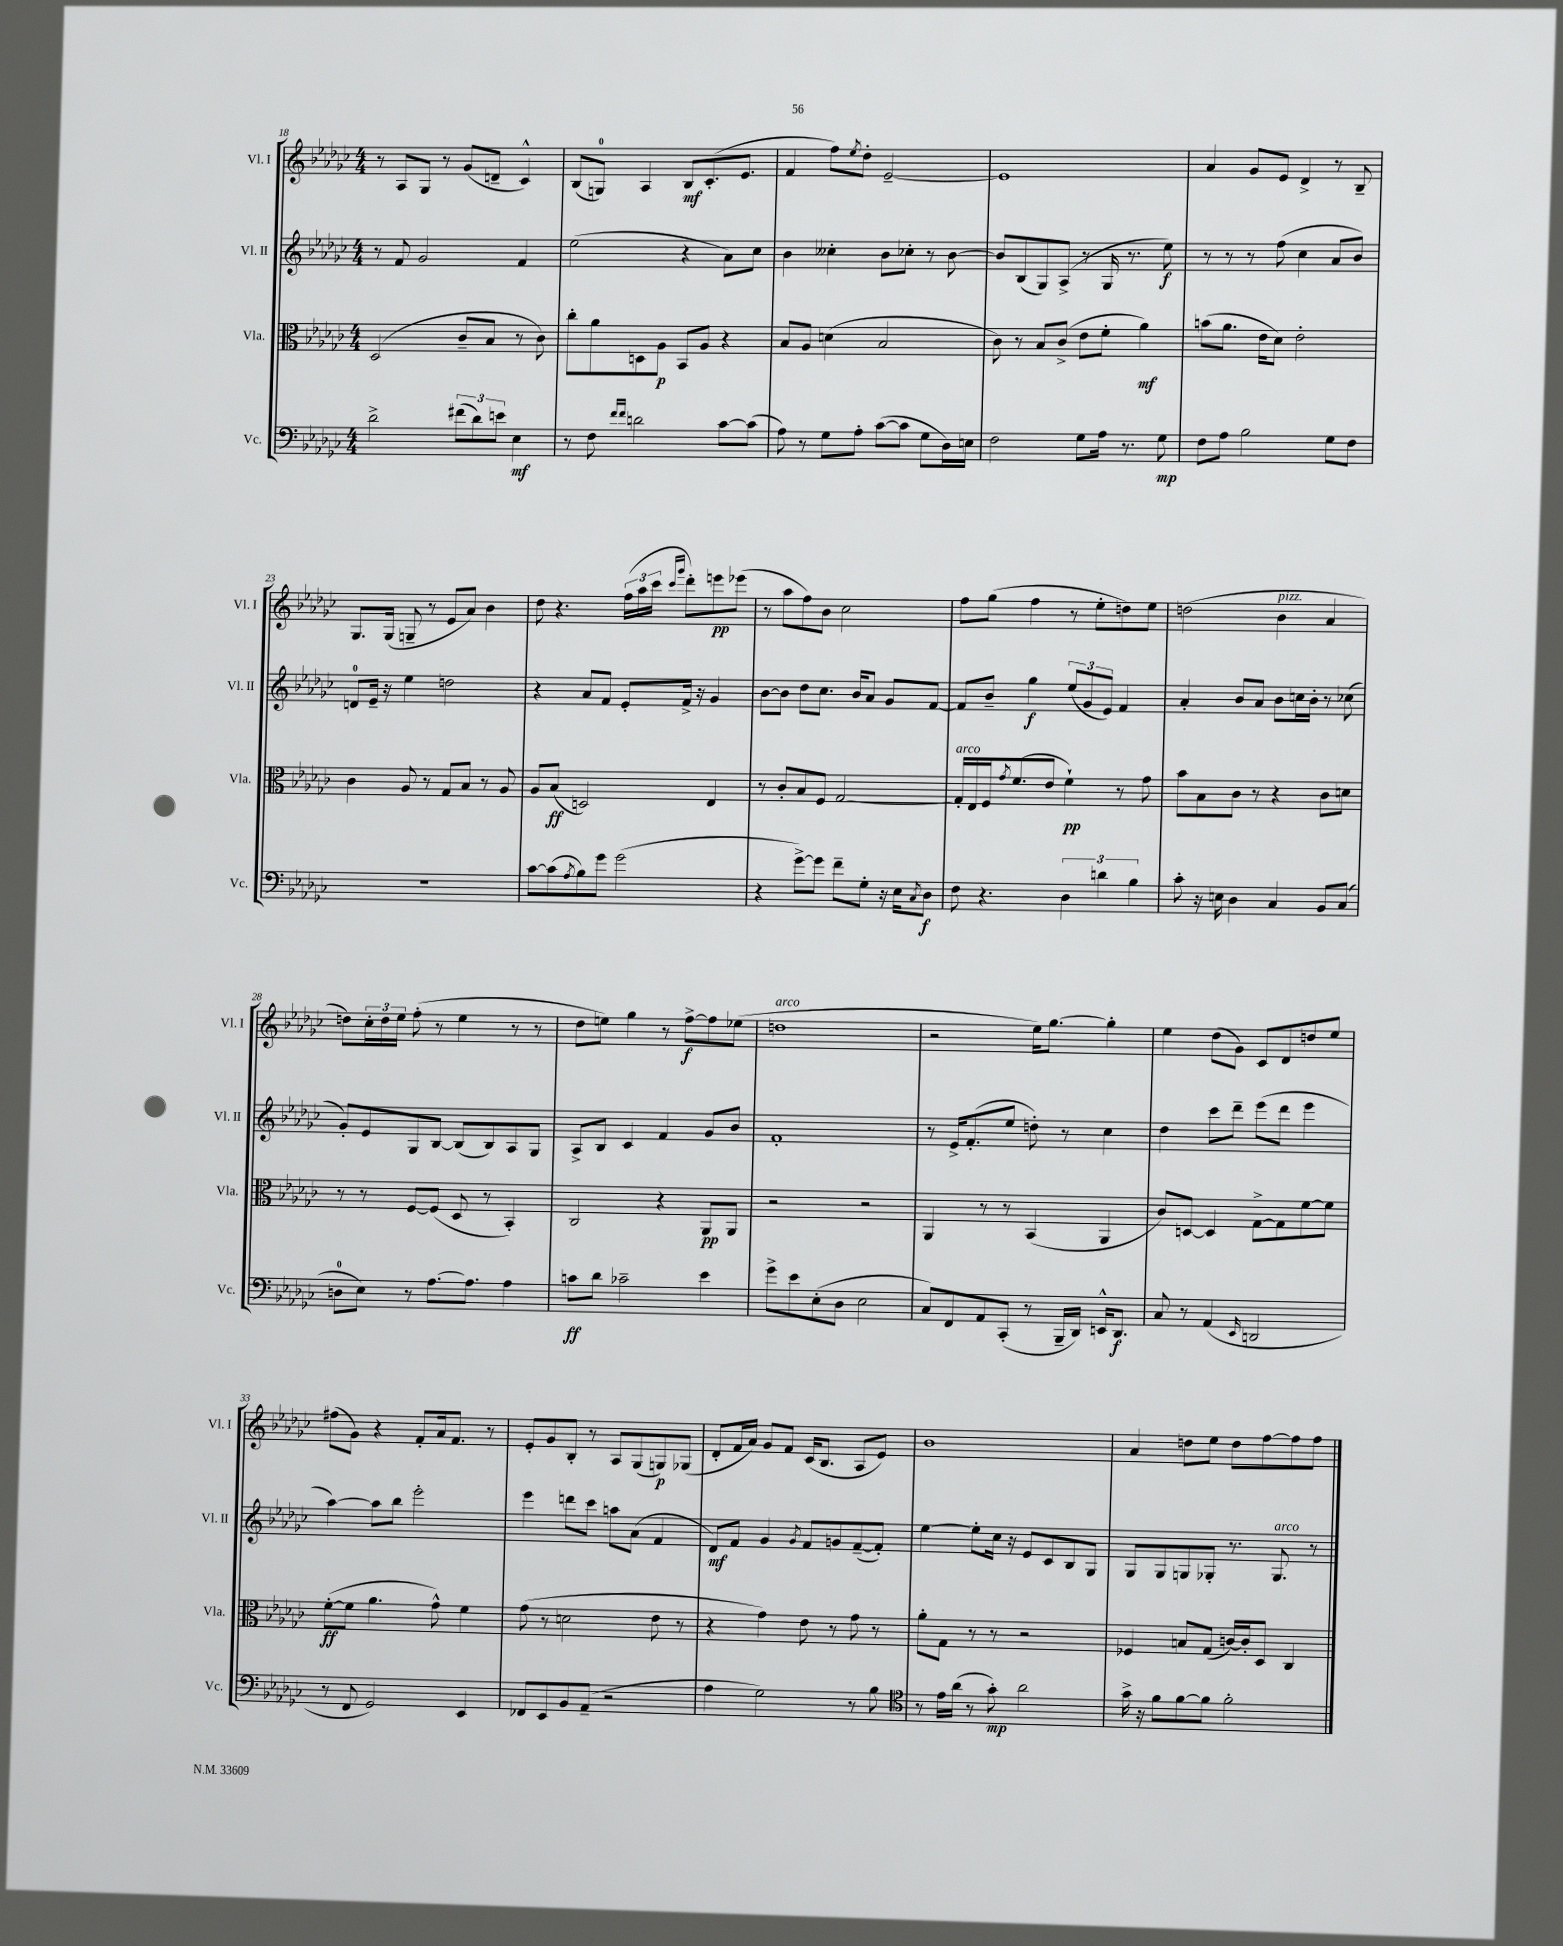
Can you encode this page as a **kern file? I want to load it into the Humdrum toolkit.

**kern	**kern	**kern	**kern
*staff4	*staff3	*staff2	*staff1
*clefF4	*clefC3	*clefG2	*clefG2
*k[b-e-a-d-g-c-]	*k[b-e-a-d-g-c-]	*k[b-e-a-d-g-c-]	*k[b-e-a-d-g-c-]
*M4/4	*M4/4	*M4/4	*M4/4
2d-^	(2D-	8r	8r
.	.	8f	8A-
.	.	2g-	8G-
.	.	.	8r
(12f#	8c-~	.	(8g-
12d-)	.	.	.
.	8B-	.	8d~
12e	.	.	.
4E-	8r	4f	4c-^^)
.	8c-)	.	.
=	=	=	=
8r	8cc-'	(2ee-	(8B-
8F	8a-	.	8G)
16qqf	.	.	.
16qqf	.	.	.
2d	8D	.	4A-
.	8A-	.	.
.	8BB-	4r	8B-
.	8A-	.	(8.c-'
[8c-	4r	8a-)	.
.	.	.	8.e-
(8c-]	.	8cc-	.
=	=	=	=
8A-)	8B-	4b-	4f
8r	8A-	.	.
8G-	(4d	4cc--'	8ff)
.	.	.	8qee-
8A-'	.	.	8dd-'
([8c-	2B-	8b-	[2e-~
8c-]	.	8cc-'	.
8G-	.	8r	.
16D-)	.	[8b-	.
16E	.	.	.
=	=	=	=
2F	8c-)	8b-]	1e-]
.	8r	(8B-	.
.	8B-	8G-)	.
.	(8c-^	(8A-^	.
8G-	8e-	8r	.
16A-	8f'	16G-	.
8.r	.	8.r	.
.	4a-)	.	.
8G-	.	8ee-)	.
=	=	=	=
8F	(8b	8r	4a-
8A-	8.a-	8r	.
2B-	.	8r	8g-
.	16e-	.	.
.	8d-)	(8ff	8e-
.	2e-'	4cc-	4d-^
8G-	.	8a-	8r
8F	.	8b-)	8B-~
=	=	=	=
1r	4c-	8d	8.G-
.	.	16e-~	.
.	.	16r	(16G-
.	8A-	4ee-	8G~
.	8r	.	8r
.	8G-	2dd	8e-
.	8B-	.	8a-)
.	8r	.	4b-
.	8A-	.	.
=	=	=	=
[8c-	8A-	4r	8dd-
(8c-]	(8B-	.	4.r
8qA-	.	.	.
8B-)	2D)	8a-	.
8g-	.	8f	.
(2g-	.	8e-'	(24ff
.	.	.	24aa-
.	.	.	24ccc-
.	.	.	16qqccc-
.	.	.	16qqggg-
.	.	16f^	8ddd-')
.	.	16r	.
.	4E-	4g-	8eee
.	.	.	(8eee-
=	=	=	=
4r	8r	[8b-	8r
.	8c-'	8b-]	8aa-
[8g-^)	8B-	8dd-	8ff)
8g-]	8F	8.cc-	8b-
8f~	[2G-	.	2cc-
.	.	16b-	.
8G-'	.	8a-	.
16r	.	8g-	.
16E-	.	.	.
8qC-	.	.	.
8D-	.	[8f	.
=	=	=	=
8F	16G-']	8f]	8ff
.	16E-	.	.
4.r	16F	8b-~	(8gg-
.	8qg-	.	.
.	(8.f	.	.
.	.	4gg-	4ff
.	8e-	.	.
6D-	4f`)	(12ee-	8r
.	.	12g-	.
.	.	.	8ee-'
6d	.	12e-)	.
.	8r	4f	8dd)
6B-	.	.	.
.	8g-	.	8ee-
=	=	=	=
8c-'	8b-	4a-'	(2dd
16r	8B-	.	.
16E	.	.	.
4D-	8c-	8b-	.
.	8r	8a-	.
4C-	4r	8b-	4b-
.	.	16cc	.
.	.	16b-'	.
8BB-	8c-	8r	4a-
(8C-	8d	(8cc-	.
=	=	=	=
8D	8r	8g-')	8dd)
8E-)	8r	8e-	24cc-'
.	.	.	24dd
.	.	.	24ee-
8r	[8F	8G-	(8ff'
[8.A-	(8F]	[8B-	8r
.	8D-	(8B-]	4ee-
8.A-]	.	.	.
.	8r	8B-)	.
4A-	4BB-')	8A-	8r
.	.	8G-	8r
=	=	=	=
8c	2C-	8A-^	8dd-
8d-	.	8B-	8ee)
2c-~	.	4c-	4gg-
.	4r	4f	8r
.	.	.	[8ff^
4e-	8AA-	8g-	8ff]
.	8AA-	8b-	(8ee-
=	=	=	=
8g-^	2r	1f'	1dd
8e-	.	.	.
(8E-'	.	.	.
8D-	.	.	.
2E-	2r	.	.
=	=	=	=
8C-)	4AA-	8r	2r
8FF	.	16e-^	.
.	.	(8.f'	.
8AA-	8r	.	.
(8CC-'	8r	8ee-	.
8r	(4BB-	8dd')	16ee-)
.	.	.	[8.gg-
16BBB-~	.	8r	.
16DD-)	.	.	.
16EE^^	4AA-	4cc-	4gg-']
8.DD-	.	.	.
=	=	=	=
8C-	8c-)	4dd-	4ee-
8r	[8D	.	.
(4AA-	4D]	8ccc-	(8dd-
.	.	8ddd-~	8g-)
16qqEE-	.	.	.
2DD	[8G-^	(8eee-	8c-
.	8G-]	8ddd-	8d-
.	[8f	4eee-	8dd
.	8f]	.	8ee-
=	=	=	=
8r	([8f'	[4aa-)	(8ff#
8FF	8f]	.	8g-)
2GG-)	4.a-	8aa-]	4r
.	.	8bb-	.
.	.	2eee-'	8f'
.	8g-^^)	.	16a-
.	.	.	8.f
4EE-	4f	.	.
.	.	.	8r
=	=	=	=
8FF-	(8g-	4eee-	8e-'
8EE-	8r	.	8g-
8BB-	2d	8ddd	8B-'
(8AA-~	.	8ccc-	8r
2r	.	8aa	8A-
.	.	(8a-	(8G-
.	8e-	4f	8G)
.	8r	.	(8G-
=	=	=	=
4A-	4r	8d-)	8d-'
.	.	8f	16f
.	.	.	16a-)
2G-)	4g-)	4g-	8g-
.	.	.	8f
.	.	8qg-	.
.	8e-	8f	(16c-
.	.	.	8.B-
.	8r	8g	.
8r	8g-	([8f~	8A-
8B-	8r	8f'])	8e-)
=	=	=	=
*clefC4	*	*	*
8r	8a-'	[4ee-	1b-
16e-	8G-	.	.
(16a-	.	.	.
8r	8r	8ee-']	.
8g-')	8r	16cc-	.
.	.	16r	.
2a-	2r	8e-	.
.	.	8c-	.
.	.	8B-	.
.	.	8G-	.
=	=	=	=
16g-^	4F-	8G-	4a-
16r	.	.	.
8f	.	8G-	.
[8f	8B	8G	8dd
8f]	(8G-	8G-'	8ee-
2f'	[16c)	8.r	8dd
.	16c']	.	.
.	8D-	.	[8ff
.	.	8.G-	.
.	4C-	.	8ff]
.	.	8r	8ff
==	==	==	==
*-	*-	*-	*-
